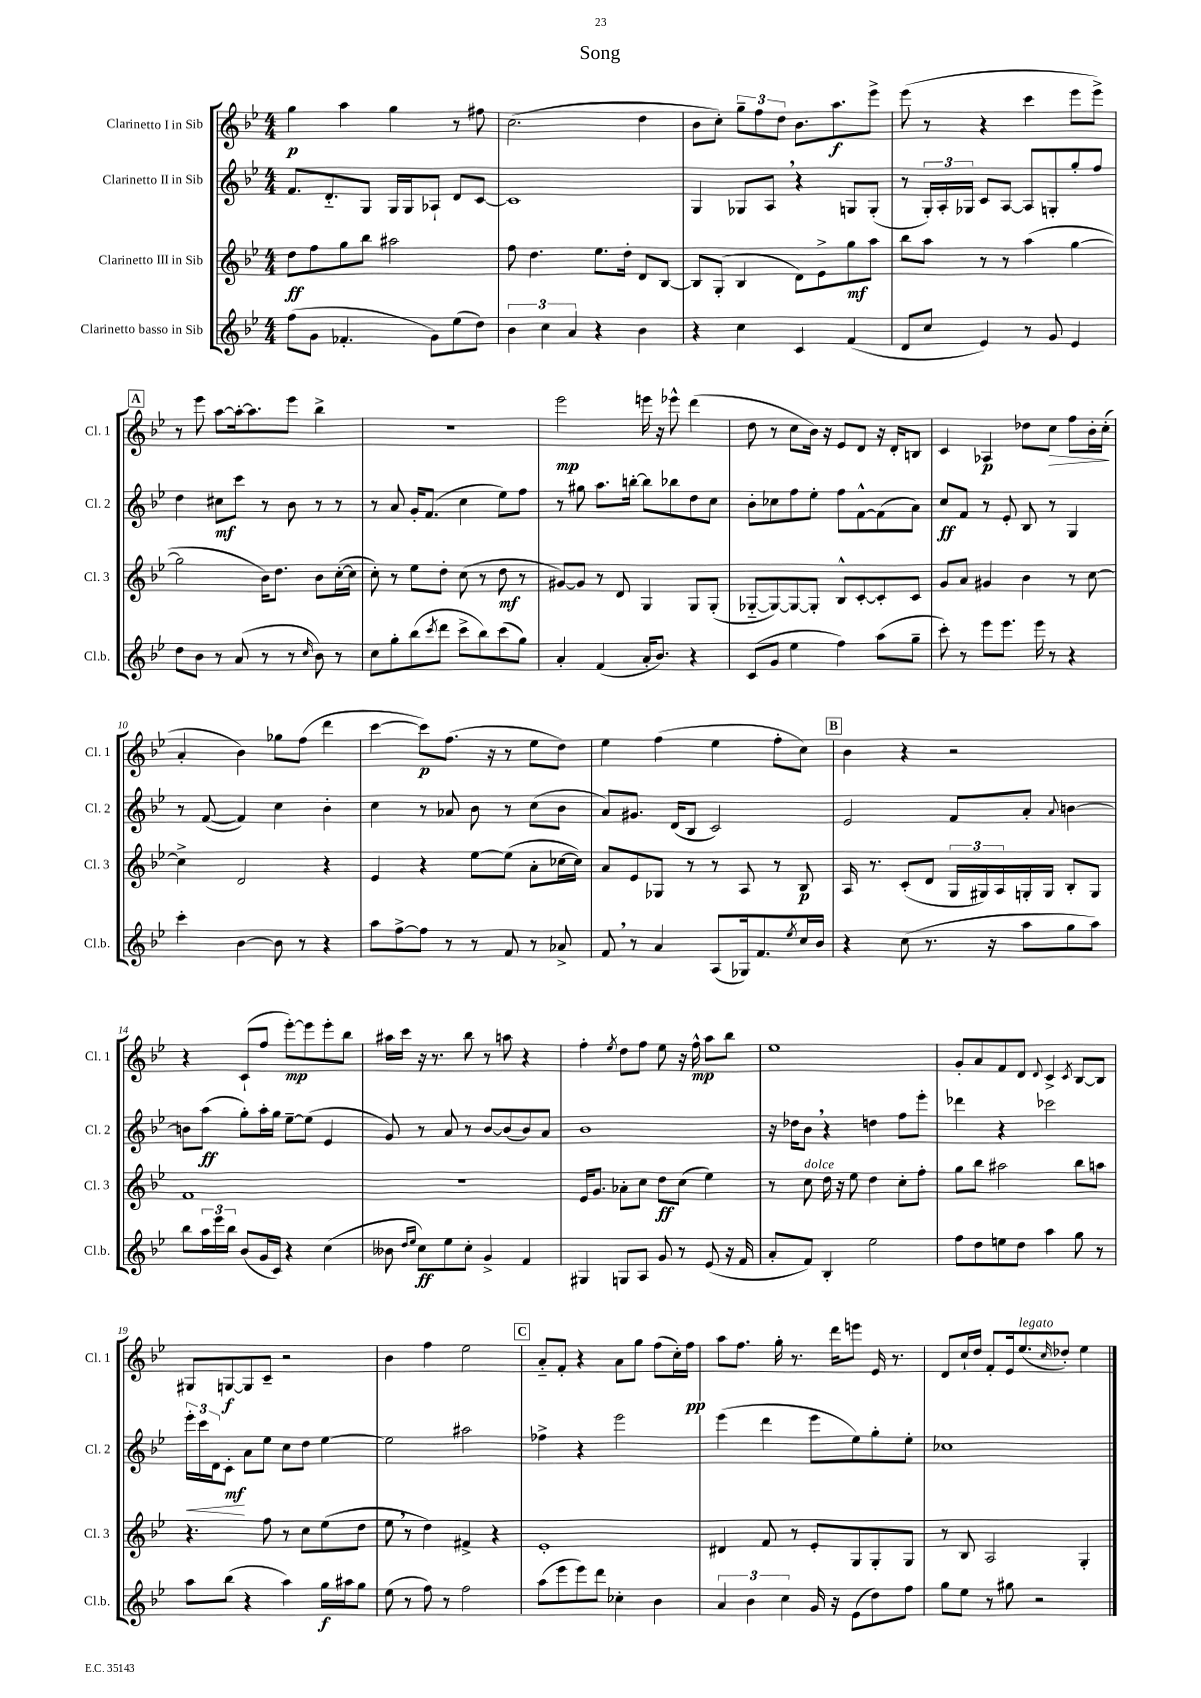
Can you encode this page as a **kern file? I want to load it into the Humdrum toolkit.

**kern	**kern	**kern	**kern
*staff4	*staff3	*staff2	*staff1
*clefG2	*clefG2	*clefG2	*clefG2
*k[b-e-]	*k[b-e-]	*k[b-e-]	*k[b-e-]
*M4/4	*M4/4	*M4/4	*M4/4
(8ff	8dd	8.f	4gg
8g	8ff	.	.
.	.	8.d'~	.
4.f-'	8gg	.	4aa
.	8bb-	8G	.
.	2aa#	16G	4gg
.	.	16G	.
8g)	.	8A-`	.
(8ee-	.	8d	8r
8dd)	.	[8c	8ff#
=	=	=	=
6b-	8ff	1c]	(2.cc
.	4.dd	.	.
6cc	.	.	.
6a	.	.	.
4r	8.ee-	.	.
.	16dd'	.	.
4b-	8d	.	4dd
.	[8B-	.	.
=	=	=	=
4r	8B-]	4G	8b-
.	(8G'	.	8cc')
4cc	4B-	8G-	12gg~
.	.	.	12ff
.	.	8A	.
.	.	.	12dd
4c	8d)	4r	8.b-
.	8e-^	.	.
.	.	.	8.aa
(4f	8gg	8G	.
.	8aa	(8G'	8eee-^
=	=	=	=
8d	8bb-	8r	(8eee-
8cc	8aa	24G')	8r
.	.	24A'	.
.	.	24G-	.
4e-)	8r	8c	4r
.	8r	[8A	.
8r	(4aa	8A]	4ccc
8g	.	8G'	.
4e-	[4gg	8gg'	8eee-
.	.	8ff	8eee-^)
=	=	=	=
8dd	2gg]	4dd	8r
8b-	.	.	8eee-
8r	.	8cc#	[8aa
(8a	.	8ccc	16aa'_
.	.	.	8.aa]
8r	16b-)	8r	.
.	8.dd	.	.
8r	.	8b-	8eee-
16qqcc	.	.	.
8b-)	8b-	8r	4bb-^
8r	([16cc'	8r	.
.	16cc]	.	.
=	=	=	=
8cc	8cc')	8r	1r
8gg'	8r	8a	.
(8bb-	8ee-	16g'	.
.	.	(8.f	.
8qccc	.	.	.
8ddd	8dd'	.	.
8ccc^	(8cc	4cc	.
8bb-)	8r	.	.
(8ccc	8dd	8ee-)	.
8gg)	8r	8ff	.
=	=	=	=
4a'	[8g#)	8r	2eee-
.	8g#]	8gg#	.
(4f	8r	8.aa	.
.	8d	.	.
.	.	[16bb'	.
16a'	4G	8bb]	16eee
8.b-)	.	.	16r
.	.	8bb-	8eee-^^
4r	8G	8dd	(4ddd
.	(8G'	8cc	.
=	=	=	=
(8c	[8G-'~	8b-'	8dd
8g	8G-_)	8cc-	8r
4ee-	8G-_	8ff	8cc
.	8G-']	8ee-'	16b-)
.	.	.	16r
4ff)	8B-^^	8ff	8e-
.	[8c'	[8f^^	8d
(8aa	8c']	(8f]	16r
.	.	.	16d'
8gg~	8c	8a)	8B
=	=	=	=
8ccc')	8g	8cc	4c
8r	8a	8f	.
8eee-	4g#	8r	4A-
8.eee-	.	8e-'	.
.	4b-	8B-	8dd-
16eee-	.	.	.
8r	.	8r	8cc
4r	8r	4G	8ff
.	[8cc	.	16b-'
.	.	.	(16cc'
=	=	=	=
4ccc'	4cc^]	8r	4a'
.	.	([8f	.
[4b-	2d	4f])	4b-)
8b-]	.	4cc	8gg-
8r	.	.	(8ff
4r	4r	4b-'	4ddd
=	=	=	=
8aa	4e-	4cc	[4ccc
[8ff^	.	.	.
8ff]	4r	8r	8ccc])
8r	.	8a-	(8.ff
8r	[8ee-	8b-	.
.	.	.	16r
8f	(8ee-]	8r	8r
8r	8a'	(8cc	8ee-
8a-^	[16cc-	8b-	8dd)
.	16cc-])	.	.
=	=	=	=
8f	8a	8a)	4ee-
8r	8e-	8.g#	.
4a	8G-	.	(4ff
.	.	(16d	.
.	8r	8B-	.
(8A	8r	2c)	4ee-
16G-)	8A	.	.
8.f	.	.	.
.	8r	.	8ff'
8qee-	.	.	.
16cc	8B-	.	8cc)
16b-	.	.	.
=	=	=	=
4r	16A	2e-	4b-
.	8.r	.	.
(8cc	(8c'	.	4r
8.r	8d	.	.
.	24G	8f	2r
.	24G#)	.	.
16r	.	.	.
.	24A	.	.
8aa	16G'	8a'	.
.	16G	.	.
.	.	8qqa	.
8gg	8B-'	[4b	.
8aa)	8G	.	.
=	=	=	=
8bb-	1f	8b]	4r
24aa	.	(8aa	.
24eee-	.	.	.
24bb-	.	.	.
(8b-	.	8gg')	(8c`
16g	.	16aa'	8ff
16c)	.	16gg	.
4r	.	[8ee-~	[8eee-')
.	.	(8ee-]	8eee-]
(4cc	.	4e-	8eee-'
.	.	.	8bb-
=	=	=	=
8b--	1r	8g)	16aa#
.	.	.	16ccc
16qqdd	.	.	.
16qqee-	.	.	.
8cc)	.	8r	16r
.	.	.	8.r
8ee-	.	8a	.
8cc'	.	8r	8bb-
4g^	.	[8b-	8r
.	.	(8b-]	8aa
4f	.	8b-)	4r
.	.	8a	.
=	=	=	=
4G#	16e-	1b-	4ff'
.	8.g	.	.
.	.	.	8qee-
8G	8a-'	.	8dd
8A	8cc	.	8ff
8g	8dd	.	8ee-
8r	(8cc	.	16r
.	.	.	16ff^^
(8e-	4ee-)	.	8aa
16r	.	.	8bb-
16f	.	.	.
=	=	=	=
8a'	8r	16r	1ee-
.	.	16dd-	.
8f)	8cc	8b-	.
4B-'	16dd	4r	.
.	16r	.	.
.	8ee-	.	.
2ee-	4dd	4dd	.
.	8cc'	8ff	.
.	8ff'	8eee-'	.
=	=	=	=
8ff	8gg	4ddd-	8g'
8dd	8bb-	.	8a
8ee	2aa#	4r	8f
8dd	.	.	8d
.	.	.	8qqd
4aa	.	2ccc-	4c^
.	.	.	8qc
8gg	8bb-	.	[8B-
8r	8aa	.	8B-]
=	=	=	=
8aa	4.r	24eee-'	8G#
.	.	24ccc	.
.	.	24d	.
(8bb-	.	8c'	[8G
4r	.	8a	8G]
.	8ff	8ee-	8c~
4aa)	8r	8cc	2r
.	8cc	8dd	.
16gg	(8ee-	[4ee-	.
16aa#	.	.	.
8gg	8dd	.	.
=	=	=	=
(8ee-	8ee-	2ee-]	4b-
8r	8r	.	.
8ff)	4dd)	.	4ff
8r	.	.	.
2ff	4f#^	2aa#	2ee-
.	4r	.	.
=	=	=	=
(8aa	1e-'	4ff-^	8a'~
8eee-	.	.	8f'
8eee-)	.	4r	4r
8ddd	.	.	.
4cc-'	.	2eee-	8a
.	.	.	8gg
4b-	.	.	(8ff
.	.	.	16cc')
.	.	.	16ff
=	=	=	=
6a	4d#	(4eee-	8aa
.	.	.	8.ff
6b-	.	.	.
.	8f	4ddd	.
.	.	.	16gg'
6cc	.	.	.
.	8r	.	8.r
16g	8e-'	8eee-	.
16r	.	.	16ddd
(8e-	8G	8ee-)	8eee
8dd)	8G'	8gg'	16e-
.	.	.	8.r
8ff	8G	8ee-'	.
=	=	=	=
8gg	8r	1cc-	8d
8ee-	8B-	.	16cc`
.	.	.	16dd
8r	2A	.	8f'
8gg#	.	.	16e-
.	.	.	(8.ee-
2r	.	.	.
.	.	.	16qqcc
.	.	.	8dd-')
.	4G'	.	4ee-
==	==	==	==
*-	*-	*-	*-
